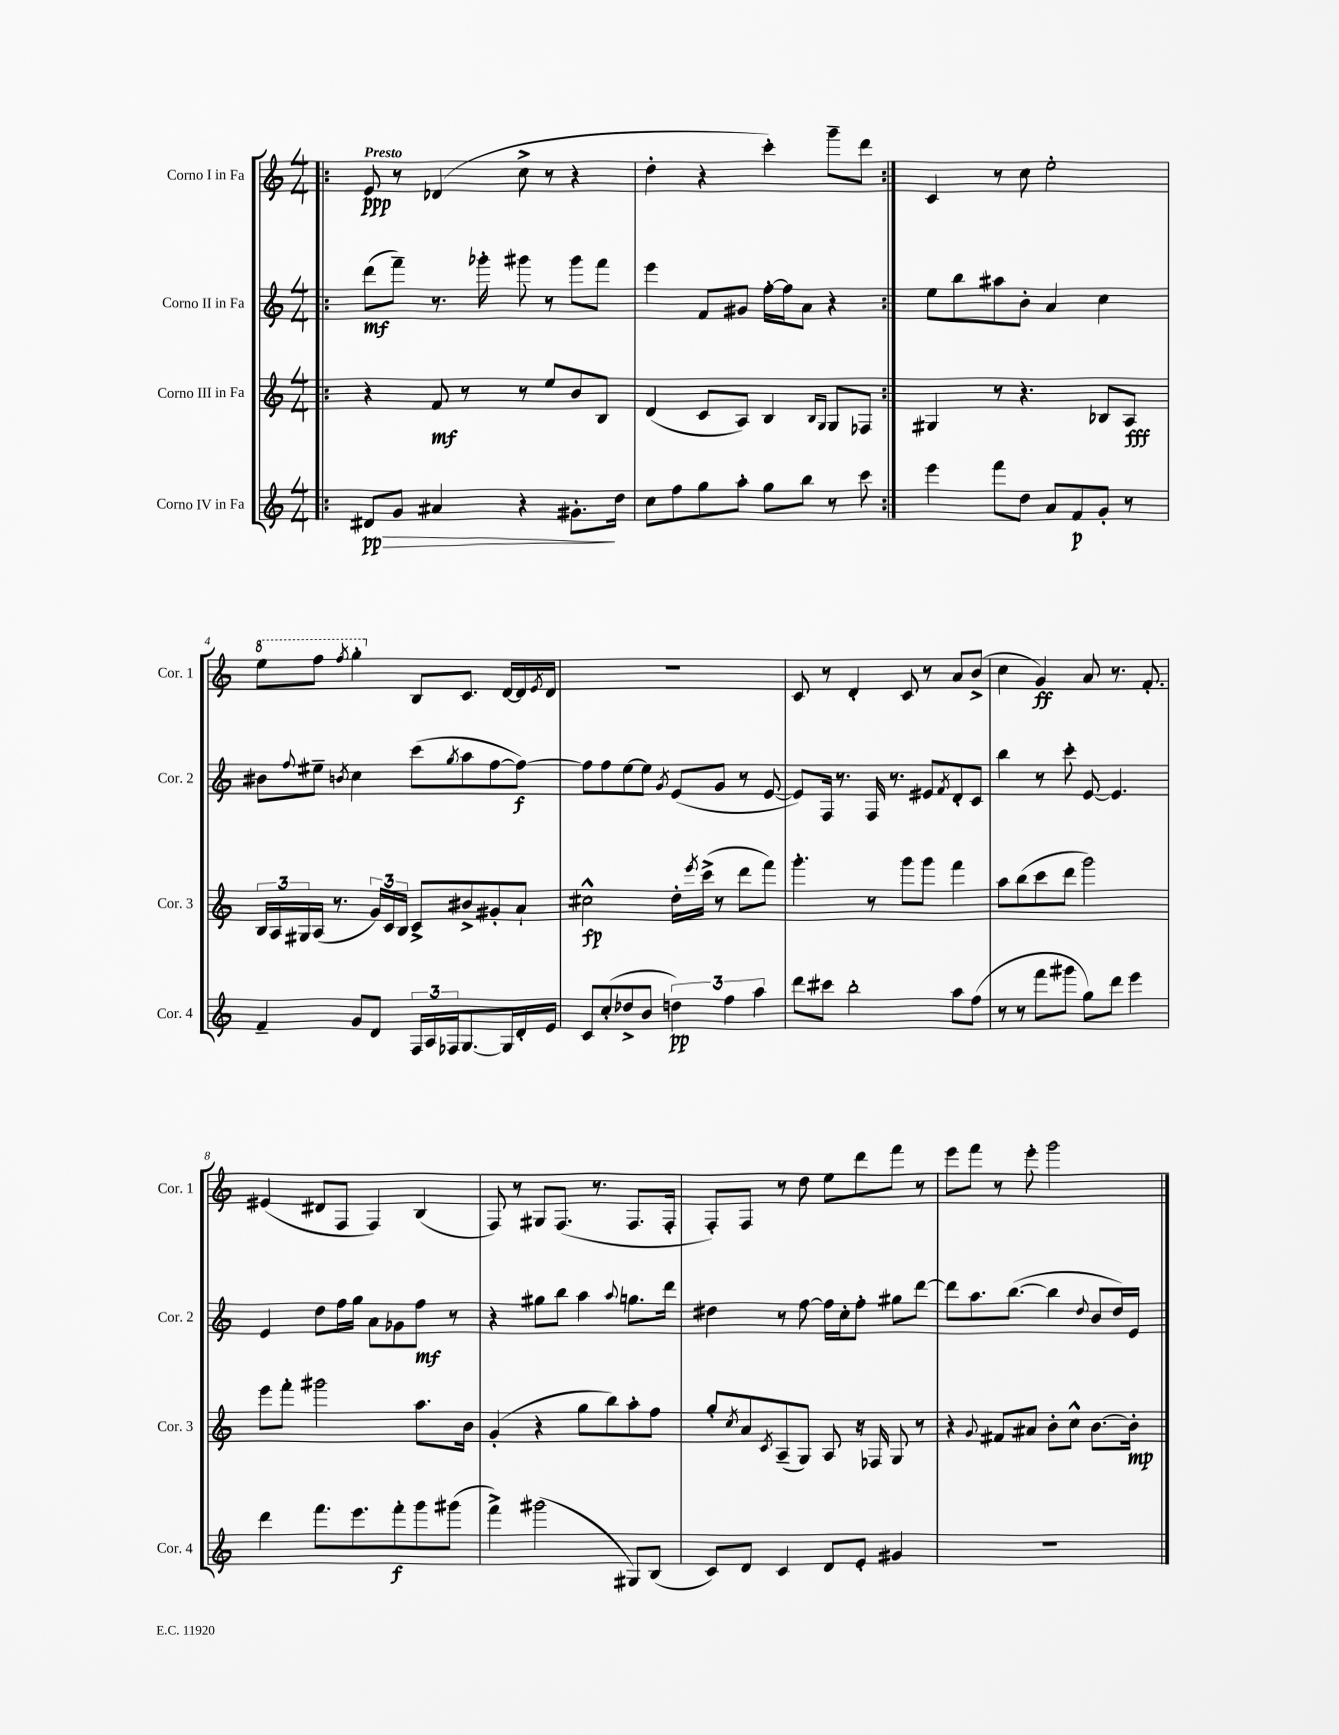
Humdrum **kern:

**kern	**kern	**kern	**kern
*staff4	*staff3	*staff2	*staff1
*clefG2	*clefG2	*clefG2	*clefG2
*k[]	*k[]	*k[]	*k[]
*M4/4	*M4/4	*M4/4	*M4/4
=!|:	=!|:	=!|:	=!|:
8d#/L	4r	(8ddd\L	8e/
8g/J	.	8fff~\J)	8r
4a#/	8f/	8.r	(4d-/
.	8r	.	.
.	.	16ggg-'\	.
4r	8r	8ggg#\	8cc^\
.	8ee/L	8r	8r
8.g#'\L	8b/	8ggg#\L	4r
.	8B/J	8fff\J	.
16dd\Jk	.	.	.
=	=	=	=
8cc\L	(4d/	4eee\	4dd'\
8ff\	.	.	.
8gg\	8c/L	8f/L	4r
8aa'\J	8A/J)	8g#/J	.
8gg\L	4B/	[16ff'\LL	4ccc'\)
.	.	16ff\]J	.
8bb\J	.	8a\J	.
.	16qqB/LL	.	.
.	16qqG/JJ	.	.
8r	8G/L	4r	8ggg~\L
8ccc\	8F-/J	.	8ddd\J
=:|!	=:|!	=:|!	=:|!
4eee\	4G#/	8ee\L	4c/
.	.	8bb\	.
8fff\L	8r	8aa#\	8r
8dd\J	4.r	8b'\J	8cc\
8a/L	.	4a/	2ee'\
8f/	.	.	.
8g'/J	8B-/L	4cc\	.
8r	8A/J	.	.
=	=	=	=
4f~/	24B/LL	8b#\L	8eee\L
.	24A/	.	.
.	24G#/	.	.
.	.	8qqff/	.
.	(16A/JJ	8ee#~\J	8fff\J
.	8.r	.	.
.	.	8qb/	8qfff/
8g/L	.	4cc\	4ggg'\
8d/J	24g/LL)	.	.
.	24c/	.	.
.	24B/JJ	.	.
24F/LL	8c^/L	(8ccc\L	8B/L
24A/	.	.	.
24F-/J	.	.	.
.	.	8qgg/	.
[8.G/	8b#^/	8aa\	8.c/J
.	8g#'/	[8ff\	.
16G/]L	.	.	[16d/LL
16d'/	8a`/J	8ff\_J)	16d/]
.	.	.	8qe/
16e/JJ	.	.	16d/JJ
=	=	=	=
8c/L	2cc#^^\	8ff\]L	1r
(8cc'/	.	8ff\	.
8dd-^/	.	[8ee\	.
8b/J	.	8ee\]J	.
.	.	8qg/	.
6dd\)	16dd'\LL	(8e/L	.
.	8qeee/	.	.
.	(16ccc^\JJ	.	.
.	8r	8g/J	.
6ff\	.	.	.
.	8ddd\L	8r	.
6aa\	.	.	.
.	8fff\J)	[8e/	.
=	=	=	=
8ddd\L	4.ggg'\	8e/]L)	8c/
8ccc#\J	.	16F/Jk	8r
.	.	8.r	.
2bb'\	.	.	4d'/
.	8r	16F/	.
.	.	8.r	.
.	8ggg\L	.	8c/
.	8ggg\J	8e#/L	8r
.	.	8qf/	.
8aa\L	4fff\	8d'/	8a/L
(8ff\J	.	8c/J	(8b^/J
=	=	=	=
8r	8aa\L	4bb\	4cc\
8r	(8bb\	.	.
8fff\L	8ccc\	8r	4g/)
8ggg#\J	8ddd\J	8ccc'\	.
8gg\L)	2ggg\)	[8e/	8a/
8ddd\J	.	4.e/]	8.r
4eee\	.	.	.
.	.	.	8.f'/
=	=	=	=
4ddd\	8eee\L	4e/	(4e#/
.	8fff'\J	.	.
8.fff\L	2ggg#\	8dd\L	8d#/L
.	.	16ff\L	8F/J
8.eee\	.	16gg\JJ	.
.	.	8a\L	4F/)
8fff'\	.	8g-\	.
8ggg\	8.aa\L	8ff\J	(4B/
(8ggg#\J	.	8r	.
.	16b\Jk	.	.
=	=	=	=
4fff^\)	(4g'/	4r	8F/)
.	.	.	8r
(2ggg#\	4r	8gg#\L	8G#/L
.	.	8bb\J	(8.F/J
.	8gg\L	4aa\	.
.	.	.	8.r
.	8bb\)	.	.
.	.	8qqaa/	.
8G#/L)	8aa'\	8.gg\L	8.F/L
(8B/J	8ff\J	.	.
.	.	16ddd\Jk	16F'/Jk
=	=	=	=
8c/L)	8gg'/L	4dd#\	8F'/L)
.	8qcc/	.	.
8d/J	8a/	.	8F/J
.	8qc/	.	.
4c/	(8A~/	8r	8r
.	8G/J)	[8ff\	8dd\
8d/L	8A/	16ff\]LL	8ee\L
.	.	16cc'\J	.
8e'/J	16r	8ff'\J	8ddd\
.	16F-/	.	.
4g#/	8G/	8gg#\L	8fff\J
.	8r	[8ddd\J	8r
=	=	=	=
1r	4r	8ddd\]L	8eee\L
.	.	8.aa\	8fff\J
.	8qqg/	.	.
.	8f#/L	.	8r
.	.	([8.bb\J	.
.	8a#/J	.	8eee'\
.	8b'\L	4bb\]	2ggg\
.	8cc^^\J	.	.
.	.	8qqdd/	.
.	[8.b\L	8b/L	.
.	.	16dd/L)	.
.	16b'\]Jk	16e/JJ	.
==	==	==	==
*-	*-	*-	*-
